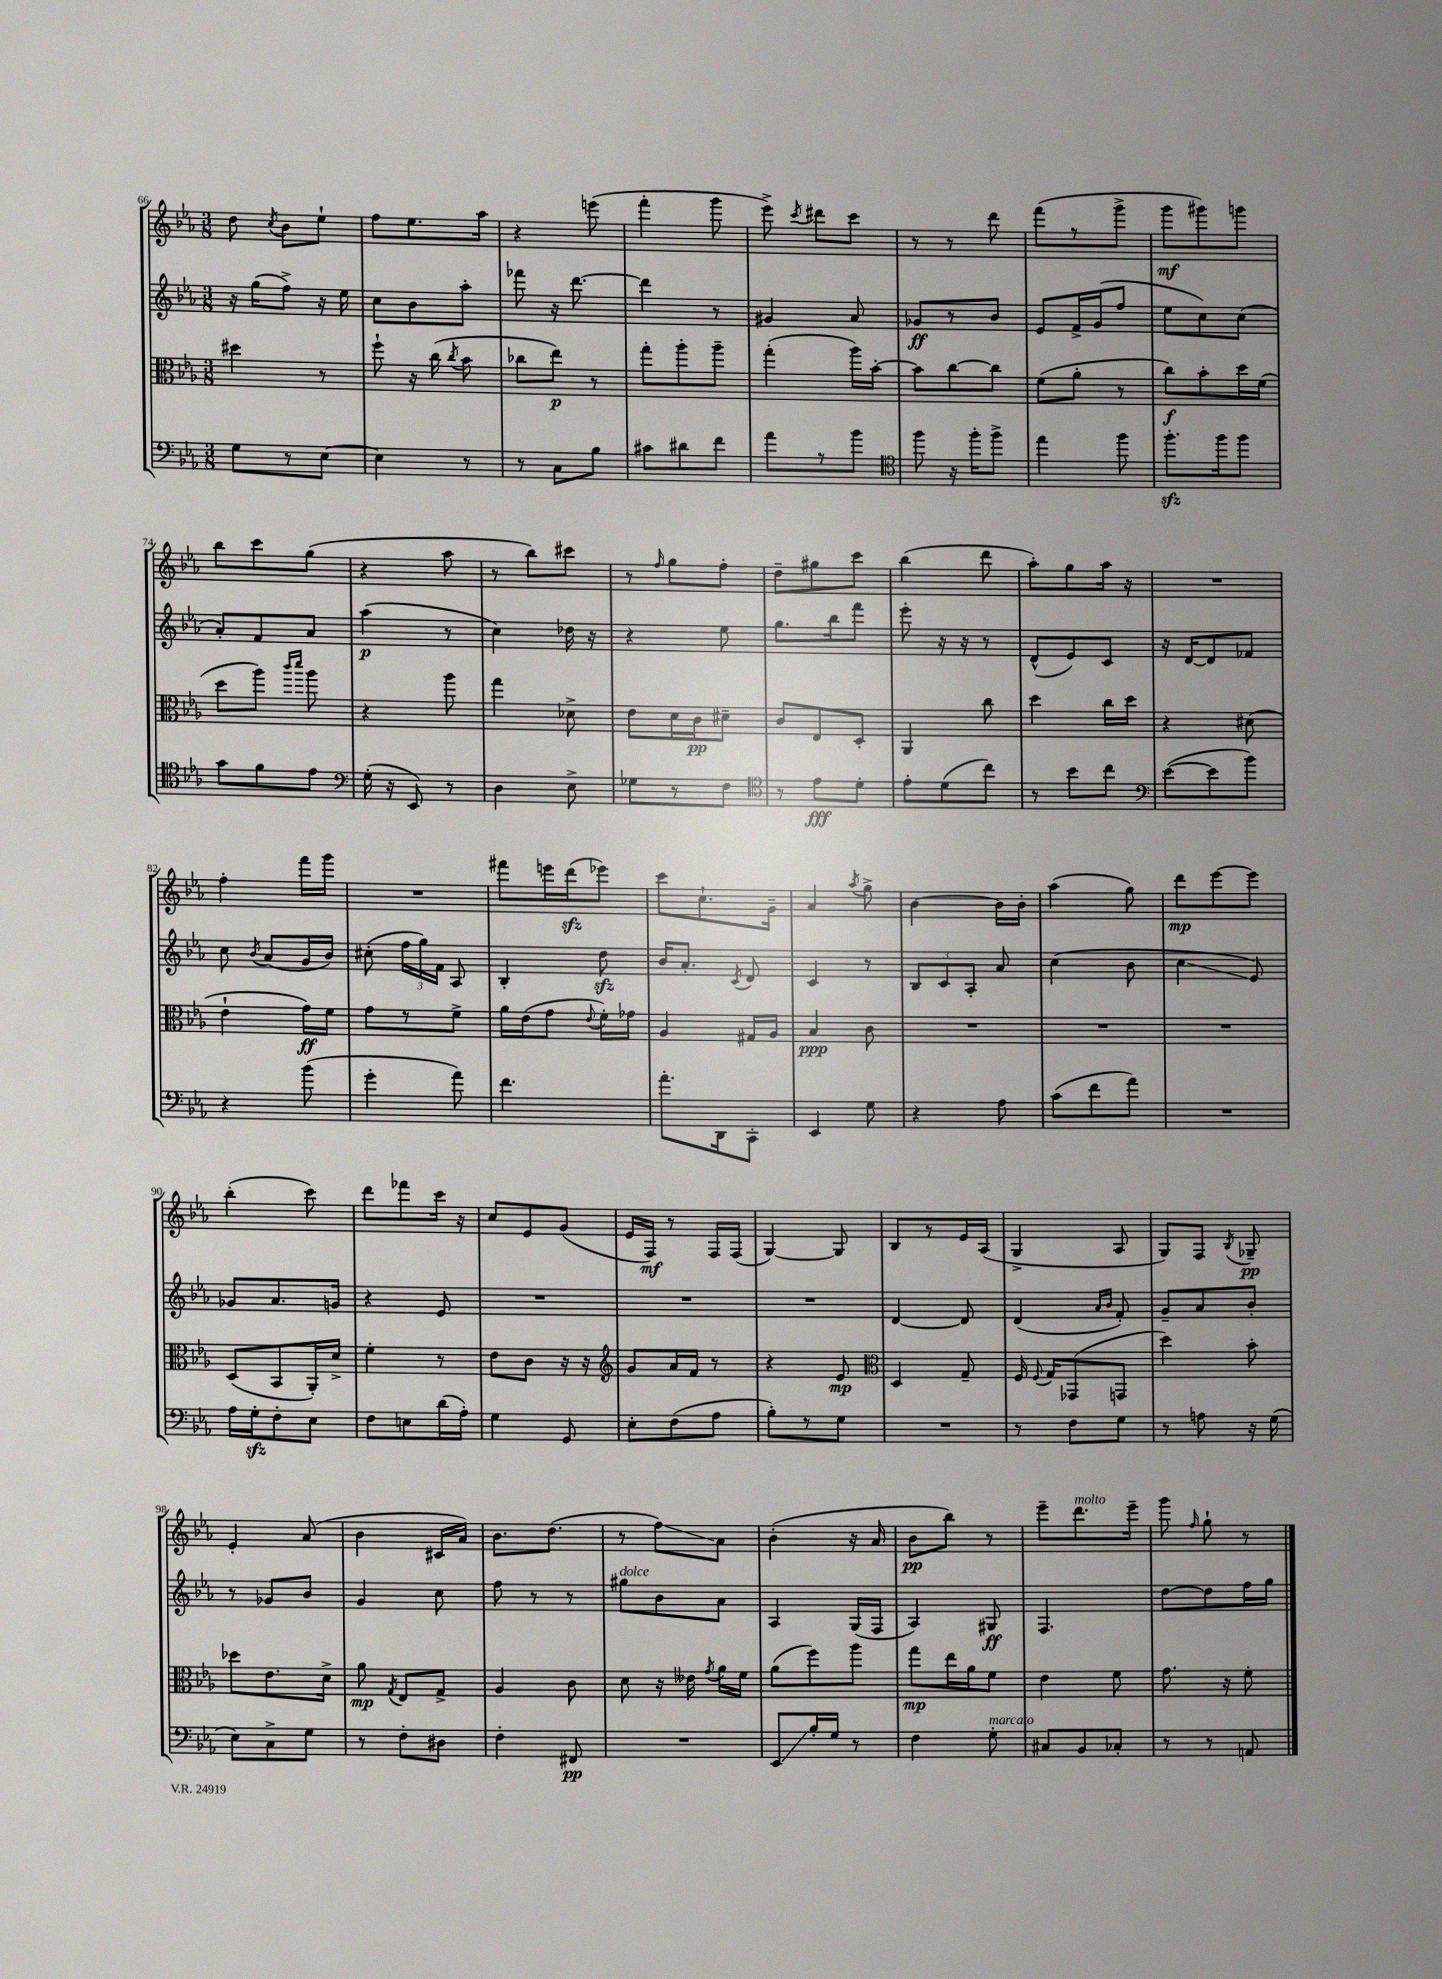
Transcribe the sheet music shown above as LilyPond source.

<<
\new StaffGroup <<
\new Staff = "s0" {
    \clef treble \key ees \major \numericTimeSignature \time 3/8
    \autoBeamOff d''8 \acciaccatura { c''8 } bes'8[ ees''8]-! |
    f''8[ ees''8. aes''16] |
    r4 e'''8( |
    f'''4-. g'''8 |
    ees'''8->) \acciaccatura { c'''8 } dis'''8[ c'''8] |
    r8 r8 d'''8 |
    f'''8[( r8 g'''8]-> |
    g'''8[\mf gis'''8) g'''8] |
    bes''8[ c'''8 g''8]( |
    r4 aes''8 |
    r8 bes''8[) cis'''8] |
    r8 \grace { f''16 } g''8[ f''8]-. |
    d''8[-- gis''8 c'''8] |
    bes''4( d'''8 |
    aes''8[-.) g''8 aes''16] r16 |
    R4. |
    f''4-. f'''16[ g'''16] |
    R4. |
    fis'''8[ e'''16 d'''16\sfz( ees'''8]) |
    c'''8[ c''8.-! g'16]-- |
    aes'4 \acciaccatura { aes''8 } g''8-> |
    bes'4~ bes'16[ bes'16]-. |
    aes''4( g''8) |
    d'''8[\mp ees'''8~ ees'''8] |
    bes''4-.( c'''8) |
    d'''8[ fes'''8 c'''16] r16 |
    c''8[ ees'8 g'8]( |
    ees'16[ f16]\mf) r8 f16[ f16]( |
    g4~) g8 |
    bes8[ r8 ees'16 aes16]( |
    g4-> aes8 |
    g8[) f8] \acciaccatura { bes8 } ges8--\pp |
    ees'4-. aes'8( |
    bes'4 cis'16[ aes'16]) |
    bes'8.[ d''8.]( |
    r8 f''8[\glissando) aes'8] |
    bes'4-.( r16 aes'16 |
    bes'8[\pp bes''8]) r8 |
    ees'''8[-- d'''8.^\markup { \italic "molto" } ees'''16]-- |
    g'''8 \grace { f''16 } g''8-! r8 \bar "|." |
}
\new Staff = "s1" {
    \clef treble \key ees \major \numericTimeSignature \time 3/8
    \autoBeamOff r16 g''16[( f''8]->) r16 ees''16 |
    c''8[ bes'8 aes''8]-. |
    fes'''8 r16 d'''8.~ |
    d'''4 r8 |
    gis'4 aes'8 |
    ges'8[\ff r8 bes'8] |
    ees'8[ f'16-> g'16( f''8] |
    ees''8[ c''8) c''8]( |
    aes'8[-.) f'8 aes'8] |
    aes''4\p( r8 |
    c''4) des''16 r16 |
    r4 ees''8 |
    g''8.[ bes''16 f'''8] |
    ees'''8-. r16 r16 r8 |
    d'8[-^( ees'8) c'8] |
    r16 d'16[~ d'8 fes'8] |
    c''8 \acciaccatura { bes'8 } aes'8[( g'16 bes'16]) |
    cis''8-.( \tuplet 3/2 { f''16[ g''16) f'16] } aes8 |
    bes4-. d''8\sfz |
    bes'16[ aes'8.]-. \acciaccatura { c'8 } d'8 |
    c'4 r8 |
    \tuplet 3/2 { bes8[ c'8 aes8]-. } aes'8 |
    c''4( bes'8 |
    c''4\glissando ees'8) |
    ges'8[ aes'8. g'16] |
    r4 ees'8 |
    R4. |
    R4. |
    R4. |
    d'4~ d'8 |
    d'4( \grace { aes'16[ bes'16] } f'8-.) |
    g'8[-- aes'8 bes'8]-. |
    r8 ges'8[ bes'8] |
    g'4 c''8 |
    f''8 r8 r8 |
    gis''8[^\markup { \italic "dolce" } bes'8 aes'8] |
    aes4 g16[( f16] |
    aes4) gis8\ff |
    f4. |
    d''8[~ d''8 f''16 g''16] \bar "|." |
}
\new Staff = "s2" {
    \clef alto \key ees \major \numericTimeSignature \time 3/8
    \autoBeamOff dis''4 r8 |
    f''8-! r16 c''16( \acciaccatura { c''8 } bes'8 |
    ces''8[ ees''8]\p) r8 |
    g''8[-. aes''8-. aes''8]-- |
    g''4-.( aes''16[) bes'16]~-. |
    bes'8[ c''8~ c''8] |
    f'8[( aes'8]-. r8 |
    c''8[\f) bes'8-. d''16 f'16]( |
    d''8[ aes''8]) \grace { c'''16[ d'''16] } aes''8 |
    r4 aes''8 |
    g''4 des'8-> |
    ees'8[ d'16 c'16\pp dis'8]-- |
    c'8[ ees8 d8]-. |
    aes,4 c''8 |
    d''4 c''16[ d''16] |
    r4 dis'8( |
    ees'4-! g'16[\ff) f'16] |
    g'8[ r8 f'8]-> |
    aes'16[ ees'16( g'8] \appoggiatura { ees'8 } f'16[-.) ges'16] |
    aes4 gis16[ aes16] |
    bes4\ppp c'8 |
    R4. |
    R4. |
    R4. |
    d8[( bes,8 aes,16-.) d'16]-> |
    f'4-. r8 |
    ees'8[ c'8] r16 r16 |
    \clef treble g'8[ aes'16 f'16] r8 |
    r4 ees'8\mp |
    \clef alto d4 g8-- |
    f16 \appoggiatura { f8 } g16[ ges,8( g,8] |
    d''4) bes'8-. |
    des''8[ ees'8. d'16]-> |
    aes'8\mp \acciaccatura { g8 } ees8[ g8]-> |
    aes4 c'8 |
    d'8 r16 eeses'16 \acciaccatura { g'8 } aes'16[ f'16] |
    aes'8[( f''8) aes''8] |
    g''8[\mp ees''16 aes'16 f'8] |
    ees'4 f'8 |
    g'8. r16 f'8-. \bar "|." |
}
\new Staff = "s3" {
    \clef bass \key ees \major \numericTimeSignature \time 3/8
    \autoBeamOff g8[ r8 ees8]~ |
    ees4 r8 |
    r8 c8[ bes8] |
    cis'8[ dis'8 f'8] |
    aes'8[ r8 bes'8] |
    \clef tenor f''8 r16 f''16[-. f''8]-> |
    ees''4 f''8 |
    f''8.[-.\sfz f''16 f''8] |
    g'8[ f'8 ees'8] |
    \clef bass g16-.( r16 ees,8) r8 |
    d4 ees8-> |
    ges8[ r8 f8] |
    \clef tenor r8 ees'8[\fff d'8]-. |
    ees'8[-. d'8( c''8]) |
    r8 bes'8[ c''8] |
    \clef bass ees'8[~( ees'8 bes'8]) |
    r4 bes'8( |
    g'4-. aes'8) |
    f'4. |
    aes'8.[-. d,16 c,8]-. |
    ees,4 g8 |
    r4 aes8 |
    c'8[( f'8 aes'8]) |
    R4. |
    aes16[ g16-.\sfz f8-. ees8] |
    f8[ e8 d'16( aes16]-.) |
    g4 g,8 |
    ees8[-. f8( aes8] |
    bes8[-.) r8 g8] |
    R4. |
    r8 f8[ g8] |
    r8 a8 r16 g16( |
    ees8[) c8-> g8] |
    r8 f8[-. dis8] |
    f4-. fis,8\pp |
    R4. |
    ees,8[\glissando bes16-. g16] r8 |
    f4 g8-.^\markup { \italic "marcato" } |
    cis8[ bes,8 ces8]-. |
    r8 r8 a,8 \bar "|." |
}
>>
>>
\layout { \context { \Score currentBarNumber = #66 } }
